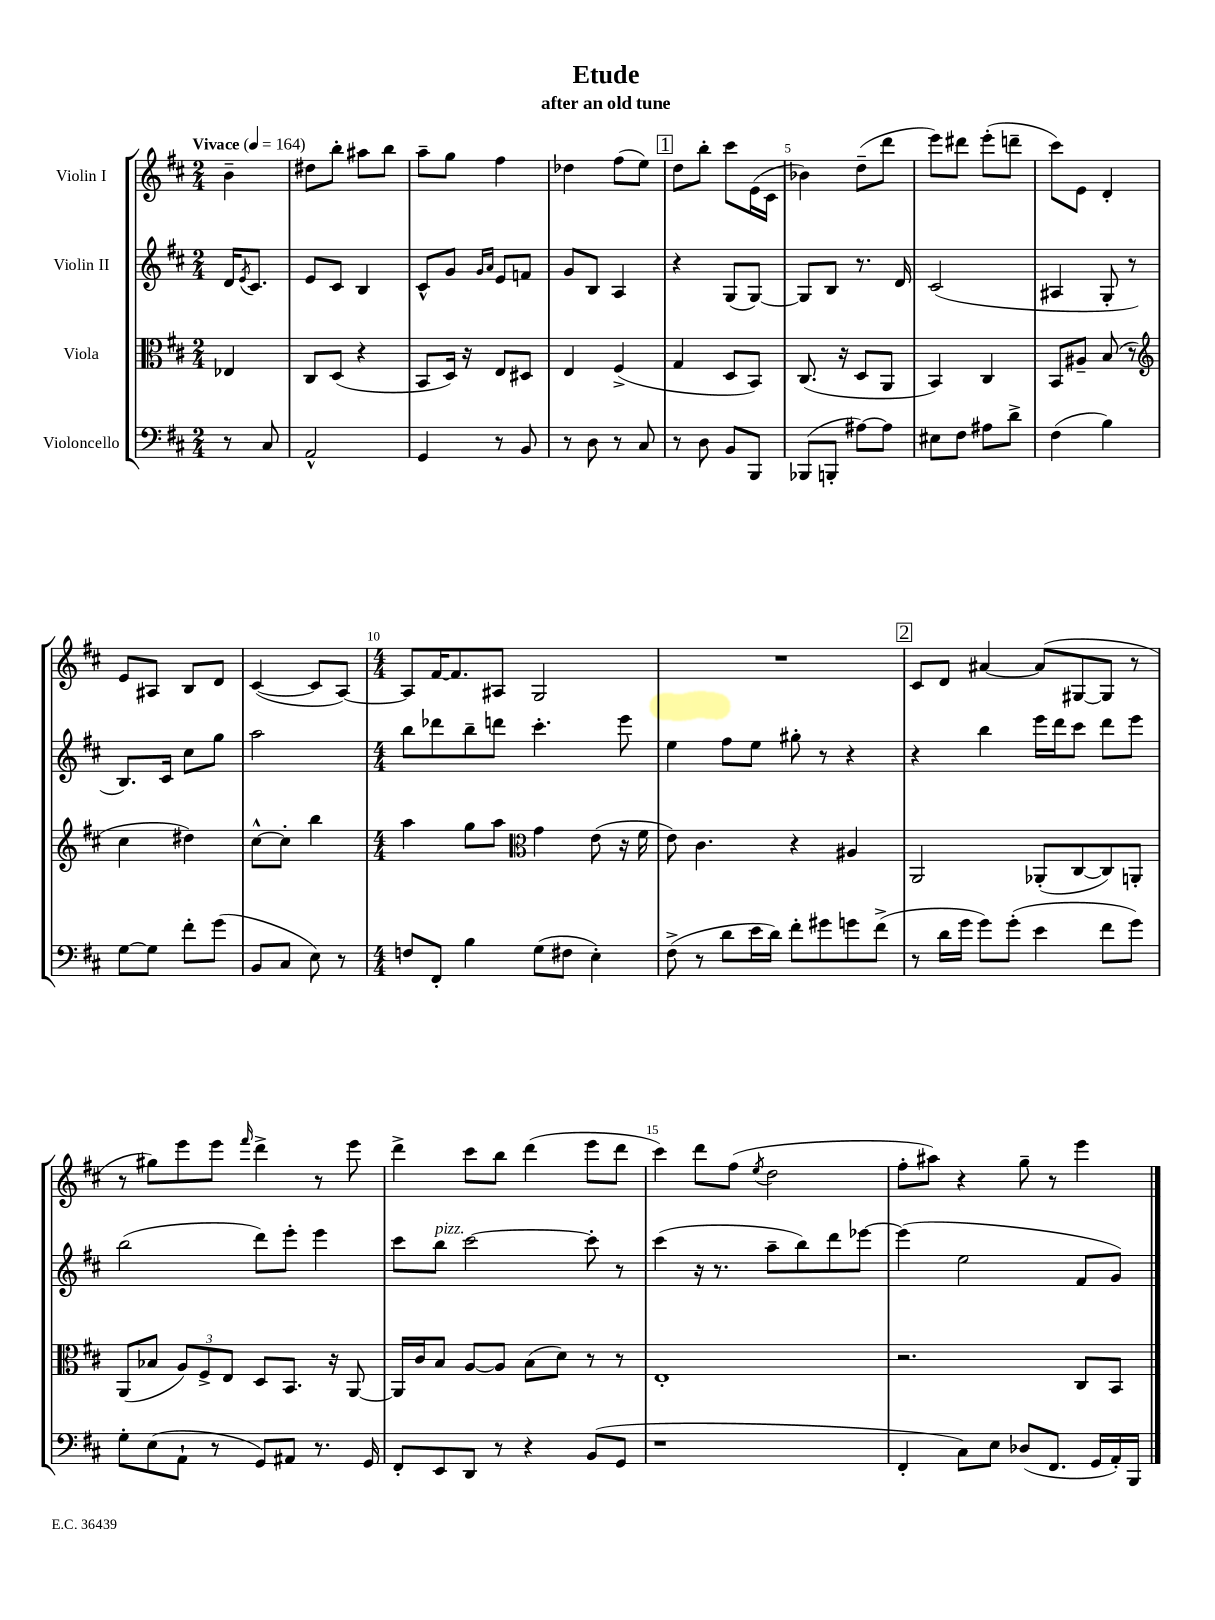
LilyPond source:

\header { title = "Etude" subtitle = "after an old tune" }
<<
\new StaffGroup <<
\new Staff = "s0" \with { instrumentName = "Violin I" } {
    \clef treble \key d \major \numericTimeSignature \time 2/4 \partial 4 \tempo "Vivace" 4 = 164
    b'4-- |
    dis''8 b''8-. ais''8 b''8 |
    a''8-- g''8 fis''4 |
    des''4 fis''8( e''8) |
    \mark \markup { \box "1" } d''8 b''8-. cis'''8 e'16( cis'16 |
    bes'4) d''8--( d'''8 |
    e'''8) dis'''8 e'''8-.( d'''8-- |
    cis'''8) e'8 d'4-. |
    e'8 ais8 b8 d'8 |
    cis'4~( cis'8 a8~) |
    \numericTimeSignature \time 4/4 a8 fis'16~ fis'8. ais8 g2 |
    R1 |
    \mark \markup { \box "2" } cis'8 d'8 ais'4~ ais'8( gis8~ gis8 r8 |
    r8 gis''8) e'''8 e'''8 \grace { fis'''16 } d'''4-> r8 e'''8 |
    d'''4-> cis'''8 b''8 d'''4( e'''8 d'''8 |
    cis'''4) d'''8 fis''8( \acciaccatura { e''8 } d''2 |
    fis''8-. ais''8) r4 g''8-- r8 e'''4 \bar "|." |
}
\new Staff = "s1" \with { instrumentName = "Violin II" } {
    \clef treble \key d \major \numericTimeSignature \time 2/4 \partial 4
    d'16 \acciaccatura { e'8 } cis'8. |
    e'8 cis'8 b4 |
    cis'8-^ g'8 \grace { g'16 a'16 } e'8 f'8 |
    g'8 b8 a4 |
    \mark \markup { \box "1" } r4 g8( g8~) |
    g8 b8 r8. d'16 |
    cis'2( |
    ais4 g8-. r8 |
    b8.) cis'16 cis''8 g''8 |
    a''2 |
    \numericTimeSignature \time 4/4 b''8 des'''8 b''8-- d'''8 cis'''4.-. e'''8 |
    e''4 fis''8 e''8 gis''8-. r8 r4 |
    \mark \markup { \box "2" } r4 b''4 e'''16 d'''16 cis'''8 d'''8 e'''8 |
    b''2( d'''8) e'''8-. e'''4 |
    cis'''8 b''8^\markup { \italic "pizz." } cis'''2~ cis'''8-. r8 |
    cis'''4( r16 r8. a''8-- b''8) d'''8 ees'''8~ |
    ees'''4( e''2 fis'8 g'8) \bar "|." |
}
\new Staff = "s2" \with { instrumentName = "Viola" } {
    \clef alto \key d \major \numericTimeSignature \time 2/4 \partial 4
    ees4 |
    cis8 d8( r4 |
    b,8 d16) r16 e8 dis8 |
    e4 fis4->( |
    \mark \markup { \box "1" } g4 d8 b,8) |
    cis8.( r16 d8 a,8 |
    b,4) cis4 |
    b,8 ais8-- b8( r8 |
    \clef treble cis''4 dis''4) |
    cis''8~-^ cis''8-. b''4 |
    \numericTimeSignature \time 4/4 a''4 g''8 a''8 \clef alto g'4 e'8( r16 fis'16 |
    e'8) cis'4. r4 ais4 |
    \mark \markup { \box "2" } a,2 aes,8-.( cis8~ cis8) a,8-. |
    a,8( bes8 \tuplet 3/2 { a8) fis8-> e8 } d8 b,8. r16 a,8~ |
    a,16 cis'16 b8 a8~ a8 b8( d'8) r8 r8 |
    e1-. |
    r2. cis8 b,8 \bar "|." |
}
\new Staff = "s3" \with { instrumentName = "Violoncello" } {
    \clef bass \key d \major \numericTimeSignature \time 2/4 \partial 4
    r8 cis8 |
    a,2-^ |
    g,4 r8 b,8 |
    r8 d8 r8 cis8 |
    \mark \markup { \box "1" } r8 d8 b,8 b,,8 |
    bes,,8( b,,8-. ais8~) ais8 |
    eis8 fis8 ais8 d'8-> |
    fis4( b4) |
    g8~ g8 fis'8-. g'8( |
    b,8 cis8 e8) r8 |
    \numericTimeSignature \time 4/4 f8 fis,8-. b4 g8( fis8 e4-.) |
    fis8->( r8 d'8 e'16 d'16) fis'8-. gis'8 g'8 fis'8->( |
    \mark \markup { \box "2" } r8 d'16 g'16 g'8) g'8-.( e'4 fis'8 g'8) |
    g8-. e8( a,8-! r8 g,8) ais,8 r8. g,16 |
    fis,8-. e,8 d,8 r8 r4 b,8( g,8 |
    r1 |
    fis,4-. cis8) e8 des8( fis,8. g,16 a,16-.) b,,16 \bar "|." |
}
>>
>>
\layout { \context { \Score \override BarNumber.break-visibility = ##(#f #t #t) barNumberVisibility = #(every-nth-bar-number-visible 5) } }
